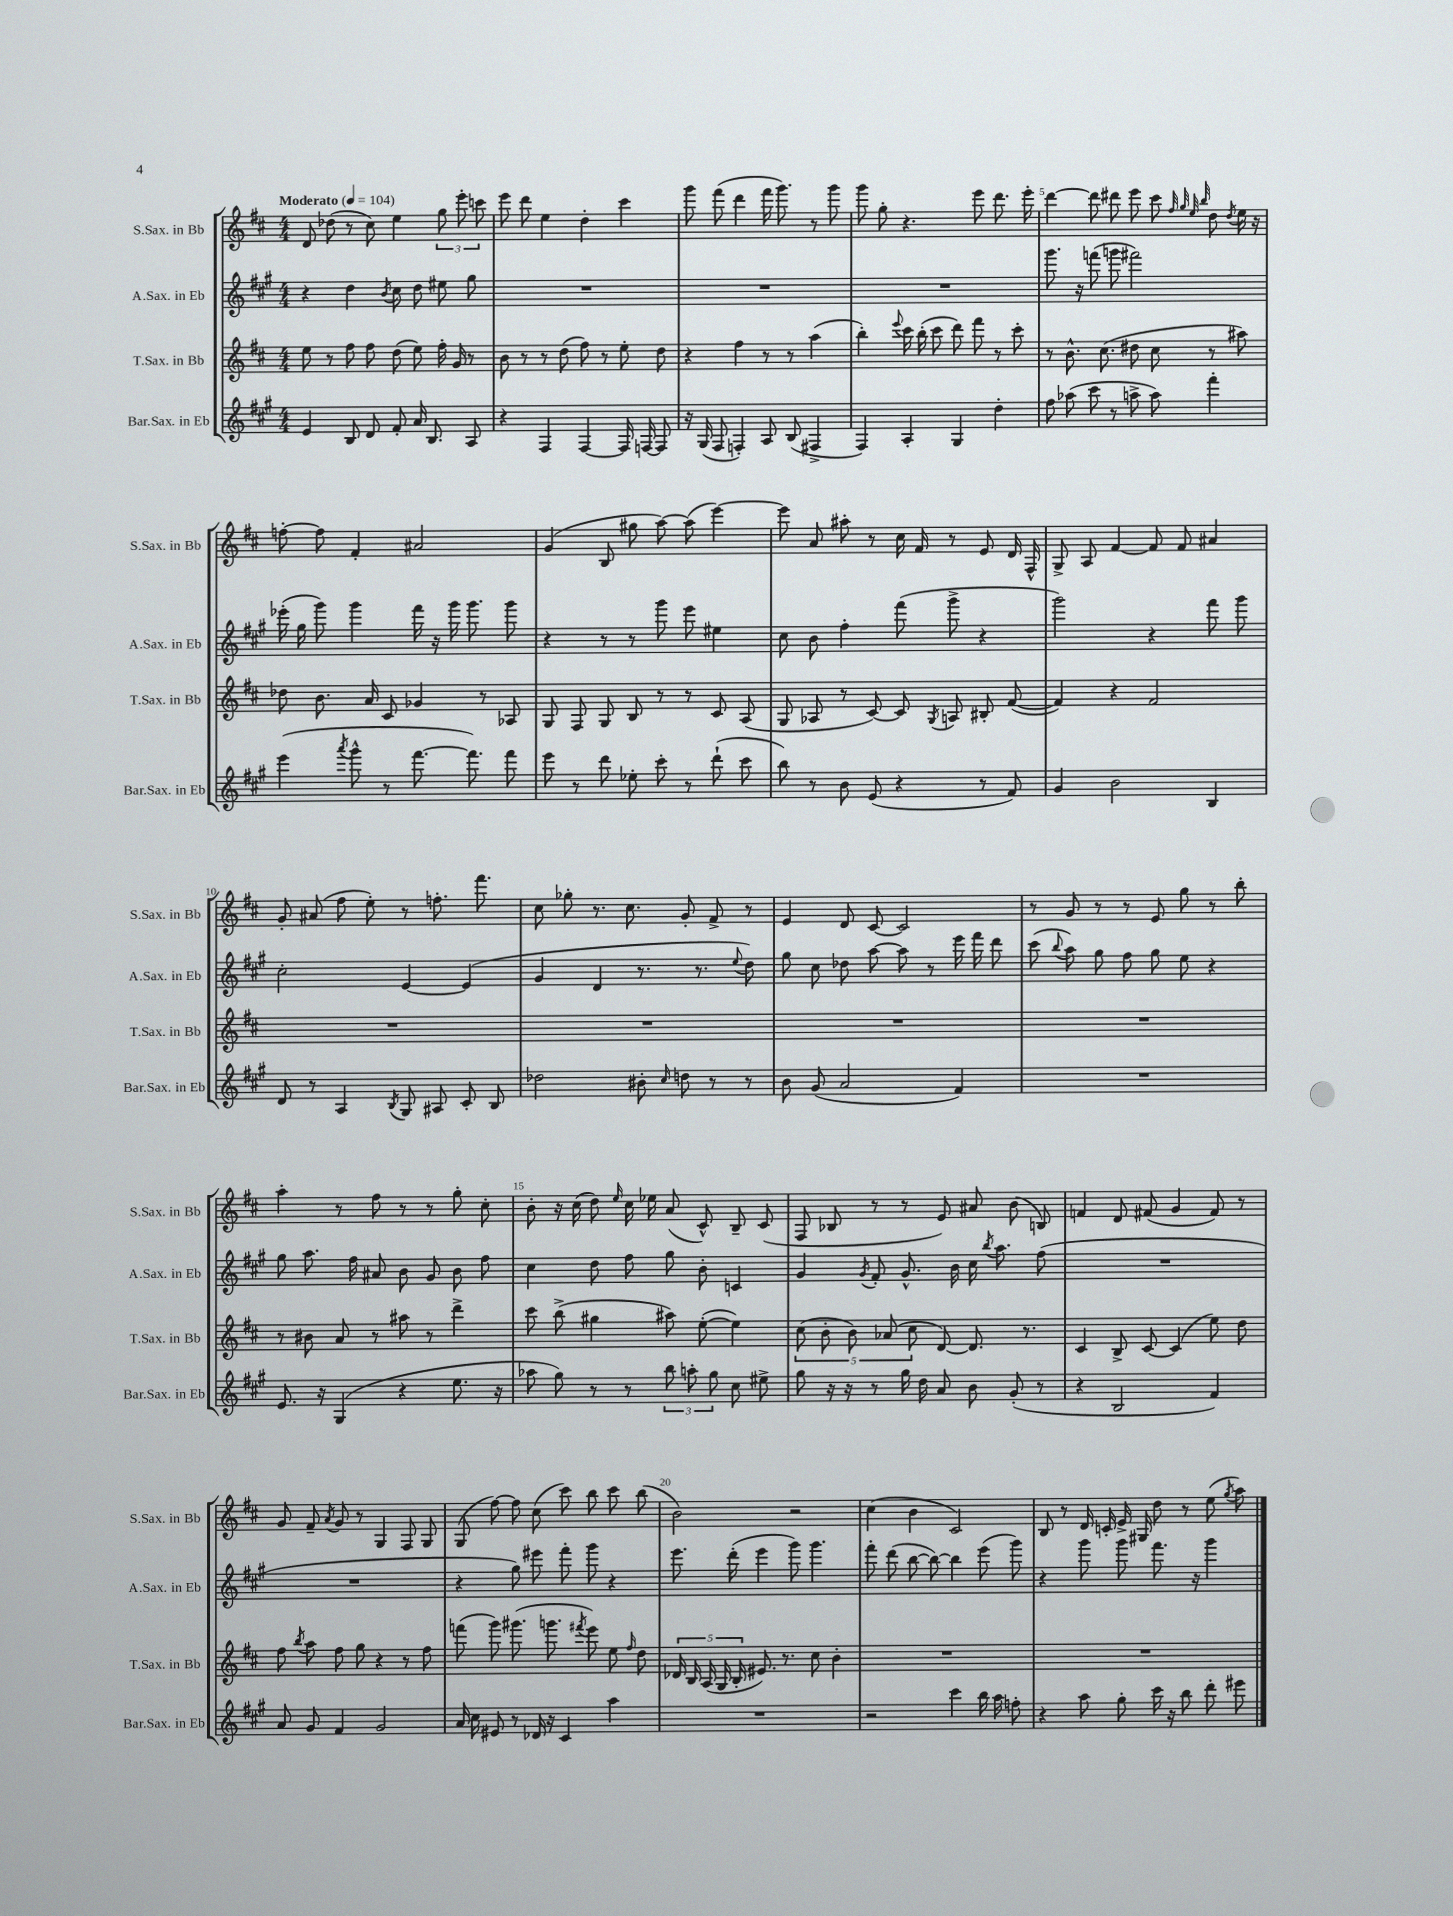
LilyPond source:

<<
\new StaffGroup <<
\new Staff = "s0" \with { instrumentName = "S.Sax. in Bb" shortInstrumentName = "S.Sax. in Bb" } {
    \clef treble \key d \major \numericTimeSignature \time 4/4 \tempo "Moderato" 4 = 104
    \autoBeamOff d'8 des''8( r8 cis''8) e''4 \tuplet 3/2 { g''8 e'''8-. c'''8 } |
    e'''8 d'''8 e''4 d''4-. cis'''4 |
    g'''8 fis'''8( d'''4 fis'''16 g'''8.) r8 g'''8 |
    g'''8 g''8-. r4. e'''8 d'''8. e'''16-. |
    d'''4~ d'''8 dis'''8 e'''8 cis'''8 \grace { fis''32 g''32 e''32 b''32 } d''8 \acciaccatura { d''8 } e''16 r16 |
    f''8~-. f''8 fis'4-. ais'2 |
    g'4( b8 gis''8 a''8~) a''8( e'''4~) |
    e'''8 a'8 ais''8-. r8 cis''16 fis'16 r8 e'8 d'16 fis16-^ |
    g8-> a8 fis'4~ fis'8 fis'8 ais'4 |
    g'8-. ais'8( fis''8 e''8-.) r8 f''8.-. fis'''8. |
    cis''8 ges''8-. r8. cis''8. g'8-. fis'8-> r8 |
    e'4 d'8 cis'8~ cis'2 |
    r8 g'8 r8 r8 e'8 g''8 r8 b''8-. |
    a''4-. r8 fis''8 r8 r8 g''8-. cis''8-. |
    b'8-. r16 cis''16( d''8) \grace { e''16 } cis''16 ees''16 a'8( cis'8-^) b8-- cis'8( |
    fis8 bes8 r8 r8 e'8) ais'8 b'8( b8) |
    f'4 d'8 fis'8( g'4 fis'8) r8 |
    g'8 fis'8-- \acciaccatura { a'8 } g'8 r8 g4 fis8 g8 |
    g8( fis''8~) fis''8 cis''8( cis'''8) b''8 cis'''8 b''8( |
    b'2) r2 |
    cis''4( b'4 cis'2) |
    b8 r8 d'16 c'16-. e'16-> gis16 d''8 r8 e''8( \acciaccatura { g''8 } a''8) \bar "|." |
}
\new Staff = "s1" \with { instrumentName = "A.Sax. in Eb" shortInstrumentName = "A.Sax. in Eb" } {
    \clef treble \key a \major \numericTimeSignature \time 4/4
    \autoBeamOff r4 d''4 \acciaccatura { b'8 } cis''8 d''8 eis''8 gis''8 |
    R1 |
    R1 |
    R1 |
    gis'''8. r16 f'''8( g'''8 fis'''2) |
    ees'''16-.( gis''16 gis'''8) gis'''4 fis'''16 r16 gis'''16 gis'''8. gis'''8 |
    r4 r8 r8 gis'''8 e'''8 eis''4 |
    cis''8 b'8 fis''4-. fis'''8( gis'''8-> r4 |
    gis'''2) r4 fis'''8 gis'''8 |
    cis''2-. e'4~ e'4( |
    gis'4 d'4 r8. r8. \appoggiatura { e''8 } d''8) |
    gis''8 cis''8 des''8 a''8~ a''8 r8 e'''16 fis'''16 d'''8 |
    cis'''8( \appoggiatura { b''8 } a''8) gis''8 fis''8 gis''8 e''8 r4 |
    gis''8 a''8. fis''16 ais'8 b'8 gis'8 b'8 fis''8 |
    cis''4 d''8 fis''8 gis''8 b'8-. c'4 |
    gis'4 \acciaccatura { gis'8 } fis'8-. gis'8.-^ b'16 cis''16 \acciaccatura { b''8 } a''8. fis''8( |
    R1 |
    R1 |
    r4 gis''8) eis'''8 fis'''8-. gis'''8 r4 |
    e'''8. d'''16-.( e'''4 gis'''8) gis'''4. |
    fis'''8-. d'''8( b''8~ b''8~) b''4 e'''8( gis'''8) |
    r4 gis'''8 gis'''8 fis'''8. r16 gis'''4 \bar "|." |
}
\new Staff = "s2" \with { instrumentName = "T.Sax. in Bb" shortInstrumentName = "T.Sax. in Bb" } {
    \clef treble \key d \major \numericTimeSignature \time 4/4
    \autoBeamOff e''8 r8 fis''8 fis''8 d''8( e''8) fis''16-. g'16 r8 |
    b'8 r8 r8 d''8( fis''8) r8 e''8-. d''8 |
    r4 fis''4 r8 r8 a''4( |
    b''4-.) \appoggiatura { e'''8 } cis'''16 b''16-.( cis'''8 d'''8) fis'''8 r8 cis'''8-. |
    r8 b'8.-^ cis''8.( dis''8 cis''8 r8 ais''8) |
    des''8 b'8. a'16 cis'8 ges'4 r8 aes8 |
    g8 fis8 g8 b8 r8 r8 cis'8 a8( |
    g8 aes8 r8 cis'8~) cis'8 \acciaccatura { g8 } a8 bis8-. fis'8~( |
    fis'4) r4 fis'2 |
    R1 |
    R1 |
    R1 |
    R1 |
    r8 bis'8 a'8 r8 ais''8 r8 d'''4-> |
    cis'''8 b''8->( gis''4 ais''8) e''8~-.( e''4) |
    \tuplet 5/4 { cis''8( b'8-. b'8) aes'8( cis''8 } d'8~) d'8. r8. |
    cis'4 b8-> cis'8~ cis'4( e''8) d''8 |
    fis''8 \acciaccatura { b''8 } a''8 fis''8 g''8 r4 r8 fis''8 |
    f'''8( g'''8) gis'''8.( g'''8. \acciaccatura { fis'''8 } e'''8) e''8 \grace { fis''16 } d''8 |
    \tuplet 5/4 { des'16 b16 a16( g16 b16-. } eis'8.) r8. cis''8 b'4-. |
    R1 |
    R1 \bar "|." |
}
\new Staff = "s3" \with { instrumentName = "Bar.Sax. in Eb" shortInstrumentName = "Bar.Sax. in Eb" } {
    \clef treble \key a \major \numericTimeSignature \time 4/4
    \autoBeamOff e'4 b8 d'8 fis'8-. a'16 b8. a8 |
    r4 fis4 fis4~ fis16 f16~ f8 |
    r16 gis16( fis8 f4-.) a8 b8( fis4-> |
    fis4) a4-. gis4 d''4-. |
    fis''8 aes''8( cis'''8 r8 a''8-> a''8) fis'''4-. |
    e'''4( \acciaccatura { a'''8 } gis'''8-^ r8 fis'''8.~ fis'''8.) fis'''8 |
    e'''8 r8 d'''8 ees''8-. cis'''8-. r8 d'''8-!( cis'''8 |
    b''8) r8 b'8 e'8( r4 r8 fis'8) |
    gis'4 b'2 b4 |
    d'8 r8 a4 \acciaccatura { b8 } gis8 ais8 cis'8-. b8 |
    des''2 bis'8-. \grace { cis''16 } d''8 r8 r8 |
    b'8 gis'8( a'2 fis'4) |
    R1 |
    e'8. r16 gis4( r4 e''8. r16 |
    aes''8 gis''8) r8 r8 \tuplet 3/2 { b''8 a''8-. gis''8 } cis''8 eis''8-> |
    gis''8 r16 r16 r8 gis''16 d''16 a'8 b'8 gis'8-.( r8 |
    r4 b2 fis'4) |
    a'8 gis'8 fis'4 gis'2 |
    a'16 cis''16 eis'8 r8 des'16 r16 cis'4 a''4 |
    R1 |
    r2 cis'''4 b''16 a''16 f''8-. |
    r4 a''8 gis''8-. cis'''16 r16 b''8 d'''8-. eis'''8 \bar "|." |
}
>>
>>
\layout { \context { \Score \override BarNumber.break-visibility = ##(#f #t #t) barNumberVisibility = #(every-nth-bar-number-visible 5) } }
